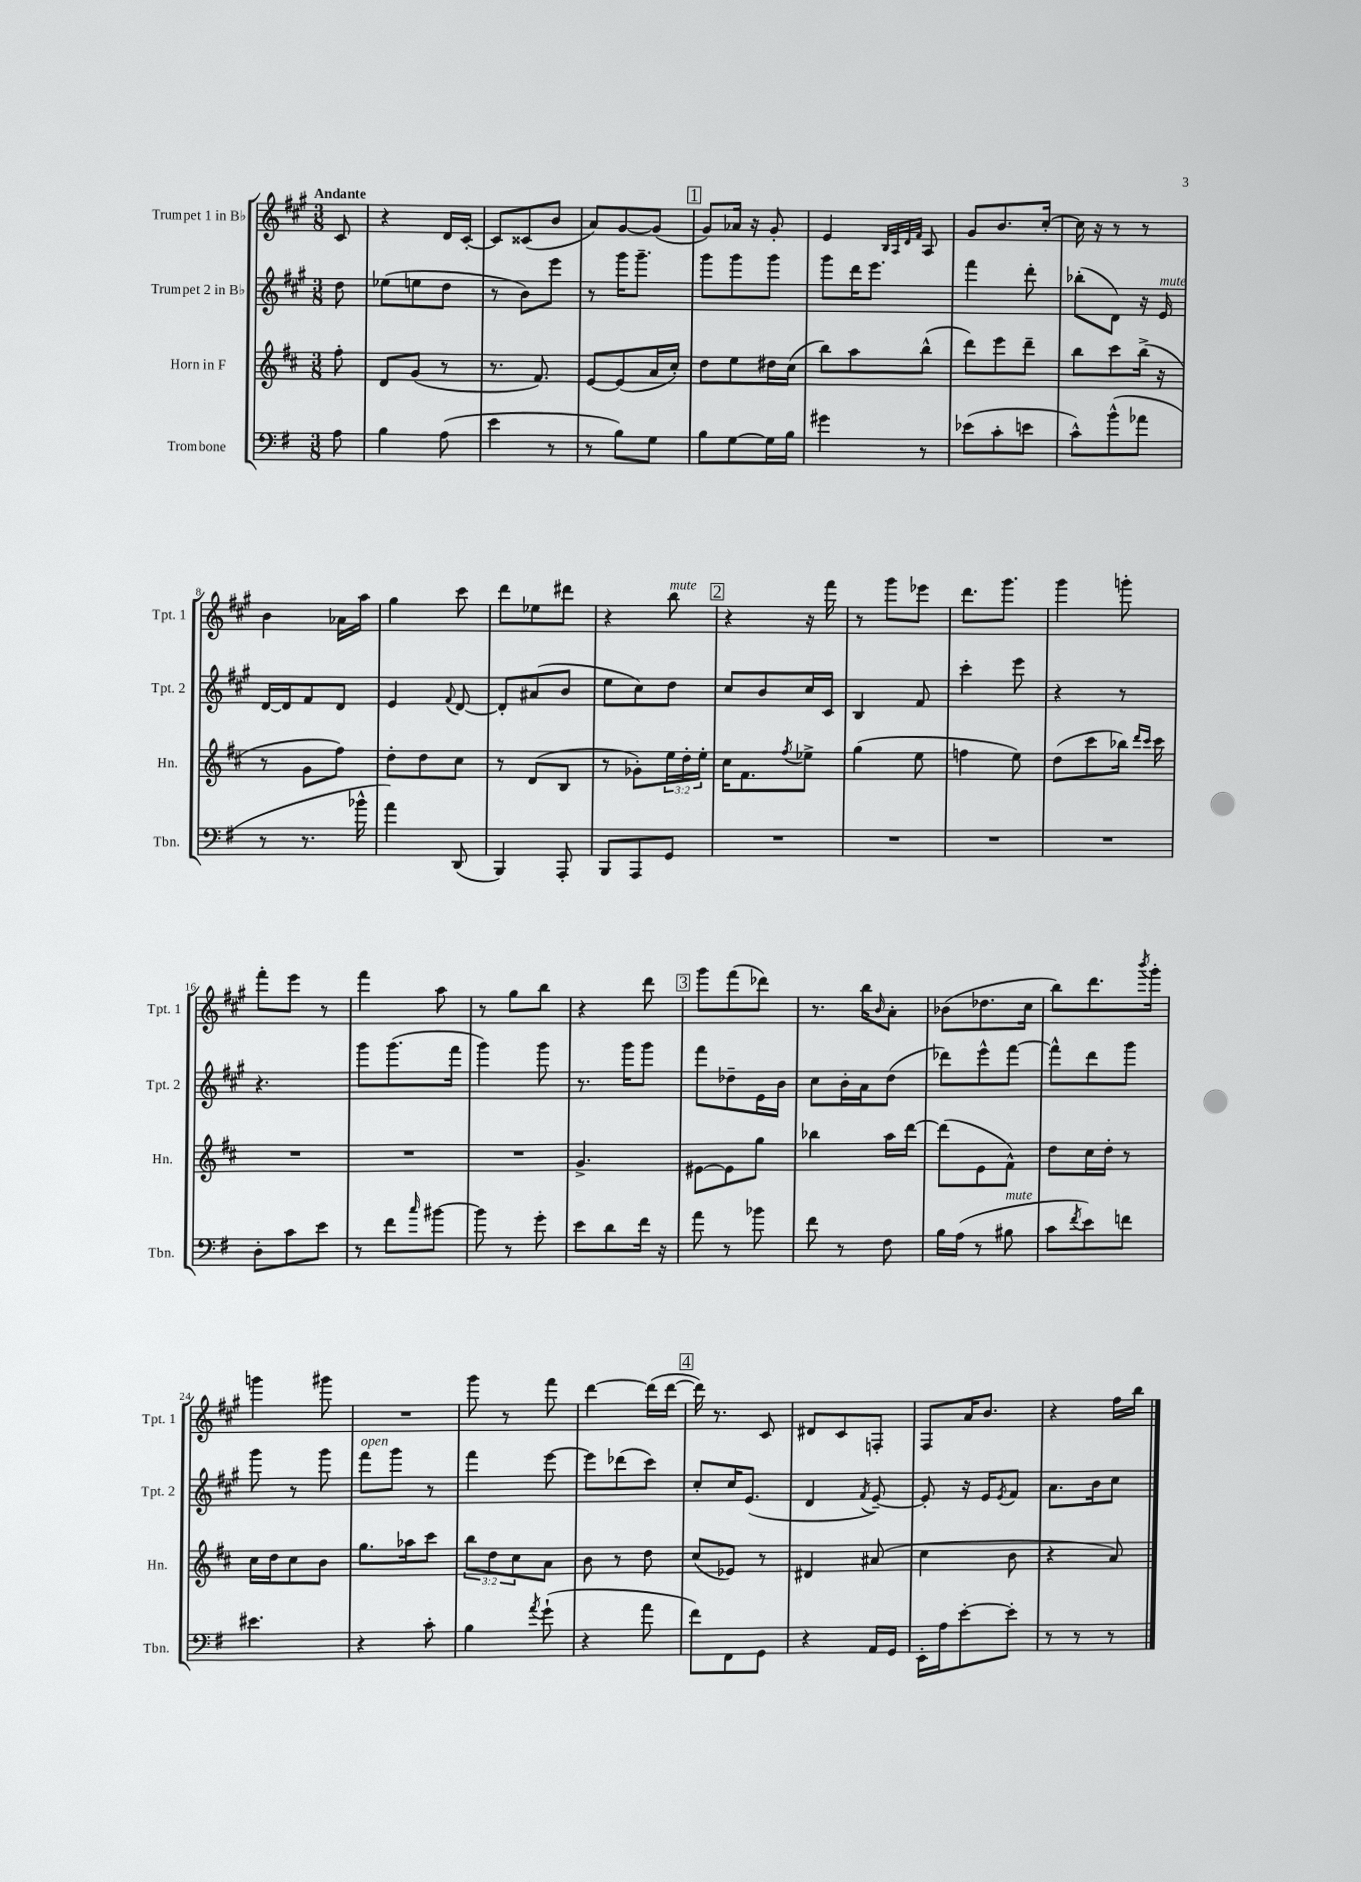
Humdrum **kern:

**kern	**kern	**kern	**kern
*part4	*part3	*part2	*part1
*staff4	*staff3	*staff2	*staff1
*I"Trombone	*I"Horn in F	*I"Trumpet 2 in B♭	*I"Trumpet 1 in B♭
*I'Tbn.	*I'Hn.	*I'Tpt. 2	*I'Tpt. 1
*clefF4	*clefG2	*clefG2	*clefG2
*k[f#]	*k[f#c#]	*k[f#c#g#]	*k[f#c#g#]
*M3/8	*M3/8	*M3/8	*M3/8
=	=	=	=
!	!	!	!LO:TX:a:B:t=Andante
8A\	8ff#'\	8dd\	8c#/
=1	=1	=1	=1
4B\	8d/L	(8ee-X\L	4r
.	(8g/J	8een\	.
(8A\	8r	8dd\J	16d/LL
.	.	.	[16c#'/JJ
=2	=2	=2	=2
4e\	8.r	8r	8c#/L]
.	.	8b\L)	(8c##X/
.	8.f#/)	.	.
8r	.	8eee\J	8b/J
=3	=3	=3	=3
8r	[8e/L	8r	8a/L)
8B\L)	(8e/]	16ggg#\KL	[8g#/
.	.	8.ggg#~\J	.
8G\J	16a/L	.	(8g#/J]
.	16cc#'/JJ)	.	.
!!LO:REH:place=s1:t=1
=4	=4	=4	=4
8B\L	8dd\L	8ggg#\L	8g#/L)
[8G\	8ee\	8ggg#\	16a-X/Jk
.	.	.	16r
16G\L]	16dd#X\L	8ggg#\J	8g#'/
16B\JJ	(16cc#\JJ	.	.
=5	=5	=5	=5
4g#X\	8bb\L)	8ggg#\L	4e/
.	8aa\	16ddd\K	.
.	.	8.eee\J	.
.	.	.	32qqB/LLL
.	.	.	32qqA/
.	.	.	32qqd/
.	.	.	32qqf#/JJJ
8r	(8bb^^\J	.	8A/
=6	=6	=6	=6
(8e-X\L	8ddd\L)	4fff#\	8g#/L
8c'\	8eee\	.	8.b/
8en\J	8ddd~\J	8ddd'\	.
.	.	.	[16cc#'/Jk
=7	=7	=7	=7
8c^^\L)	8bb\L	(8bb-X'\L	16cc#\]
.	.	.	16r
(8b^^\	8ccc#\	8d\J)	8r
8a-X\J	(16bb^\Jk	16r	8r
!	!	!LO:TX:a:i:t=mute	!
.	16r	16e/	.
!!LO:LB:g=z
=8	=8	=8	=8
8r	8r	[16d/LL	4b\
.	.	16d/J]	.
8.r	8g\L	8f#/	.
.	8ff#\J)	8d/J	16a-X\LL
16b-X^^\	.	.	16aa\JJ
=9	=9	=9	=9
4a\)	8dd'\L	4e/	4gg#\
.	8dd\	.	.
.	.	8qqf#/	.
(8DD/	8cc#\J	[8d/	8ccc#\
=10	=10	=10	=10
4BBB/)	8r	8d'/L]	8ddd\L
.	(8d/L	(8a#X/	8ee-X\
8AAA'/	8B/J	8b/J	8ddd#X\J
=11	=11	=11	=11
8BBB/L	8r	8ee\L	4r
8AAA/	8g-X'\L)	8cc#\)	.
!	!	!	!LO:TX:a:i:t=mute
8GG/J	24ee\L	8dd\J	8bb\
.	24dd'\	.	.
.	24ee'\JJ	.	.
!!LO:REH:place=s1:t=2
=12	=12	=12	=12
4.r	16cc#\KL	8cc#/L	4r
.	8.f#\	.	.
.	.	8b/	.
.	8qff#/	.	.
.	8ee-X^\J	16cc#/L	16r
.	.	16c#/JJ	16fff#\
=13	=13	=13	=13
4.r	(4gg\	4B/	8r
.	.	.	8ggg#\L
.	8ee\	8f#/	8eee-X\J
=14	=14	=14	=14
4.r	4ffn\	4ccc#'\	8.ddd\L
.	.	.	8.ggg#\J
.	8ee\)	8eee\	.
=15	=15	=15	=15
4.r	(8dd\L	4r	4ggg#\
.	8ccc#\	.	.
.	16bb-X\Jk)	8r	8gggn'\
.	16qqddd/LL	.	.
.	16qqccc#/JJ	.	.
.	16ccc#\	.	.
!!LO:LB:g=z
=16	=16	=16	=16
8D'\L	4.r	4.r	8fff#'\L
8c\	.	.	8eee\J
8e\J	.	.	8r
=17	=17	=17	=17
8r	4.r	8ggg#\L	4fff#\
8f#\L	.	(8.ggg#\	.
16qqcc/	.	.	.
[8b#X\J	.	.	8aa\
.	.	16fff#\Jk	.
=18	=18	=18	=18
8b#\]	4.r	4ggg#\)	8r
8r	.	.	8gg#\L
8g'\	.	8ggg#\	8bb\J
=19	=19	=19	=19
8e\L	4.g^/	8.r	4r
8d\	.	.	.
.	.	16ggg#\KL	.
16f#\Jk	.	8ggg#\J	8ddd\
16r	.	.	.
!!LO:REH:place=s1:t=3
=20	=20	=20	=20
8a\	[8e#X\L	8fff#\L	8ggg#\L
8r	8e#\]	8dd-X~\	(8fff#\
8b-X\	8gg\J	16e\L	8ddd-X\J)
.	.	16b\JJ	.
=21	=21	=21	=21
8f#\	4bb-X\	8cc#\L	8.r
8r	.	16b'\L	.
.	.	16a\J	16bb\KL
.	.	.	16qqb/
8F#\	16aa\LL	(8dd\J	8a'\J
.	[16ddd\JJ	.	.
=22	=22	=22	=22
16B\LL	(8ddd\L]	8ddd-X\L)	(8b-X\L
(16A\JJ	.	.	.
8r	8e\	8eee^^\	8.dd-X\
!LO:TX:a:i:t=mute	!	!	!
8B#X\	8f#^^\J)	[8fff#\J	.
.	.	.	16cc#\Jk
=23	=23	=23	=23
8c\L	8dd\L	8fff#^^\L]	8bb\L)
8qf#/	.	.	.
8e\)	16cc#\L	8ddd\	8.ddd\
.	16dd'\JJ	.	.
8fn\J	8r	8ggg#\J	.
.	.	.	8qbbb/
.	.	.	16ggg#'\Jk
!!LO:LB:g=z
=24	=24	=24	=24
4.e#X\	16cc#\LL	8ggg#\	4gggn\
.	16dd\J	.	.
.	8cc#\	8r	.
.	8b\J	8ggg#\	8ggg#X\
=25	=25	=25	=25
!	!	!LO:TX:a:i:t=open	!
4r	8.gg\L	8fff#\L	4.r
.	.	8ggg#\J	.
.	16aa-X\k	.	.
8c'\	8ccc#\J	8r	.
=26	=26	=26	=26
4B\	12bb\L	4fff#\	8ggg#\
.	12dd\	.	.
.	.	.	8r
.	12cc#\	.	.
8qa/	.	.	.
(8g`\	8a\J	[8eee\	8fff#\
=27	=27	=27	=27
4r	8b\	8eee\L]	[4ddd\
.	8r	(8ddd-X\	.
8a\	8dd\	8ccc#\J)	(16ddd\LL]
.	.	.	[16ddd\JJ
!!LO:REH:place=s1:t=4
=28	=28	=28	=28
8f#\L)	(8cc#/L	8cc#'/L	16ddd\])
.	.	.	8.r
8FF#\	8e-X/J)	16cc#/K	.
.	.	(8.e/J	.
8GG\J	8r	.	8c#/
=29	=29	=29	=29
4r	4d#X/	4d/	8d#X/L
.	.	.	8c#/
.	.	8qf#/	.
16AA/LL	(8a#X/	[8e~/)	8Fn'/J
16GG/JJ	.	.	.
=30	=30	=30	=30
16EE'\LL	4cc#\	8e'/]	8F#/L
16A\J	.	.	.
[8e'\	.	16r	16a/K
.	.	16e/KL	8.b/J
.	.	8qe/	.
8e'\J]	8b\	8f#/J	.
=31	=31	=31	=31
8r	4r	8.a\L	4r
8r	.	.	.
.	.	16b\k	.
8r	8a/)	8cc#\J	16ff#\LL
.	.	.	16bb\JJ
==	==	==	==
*-	*-	*-	*-
